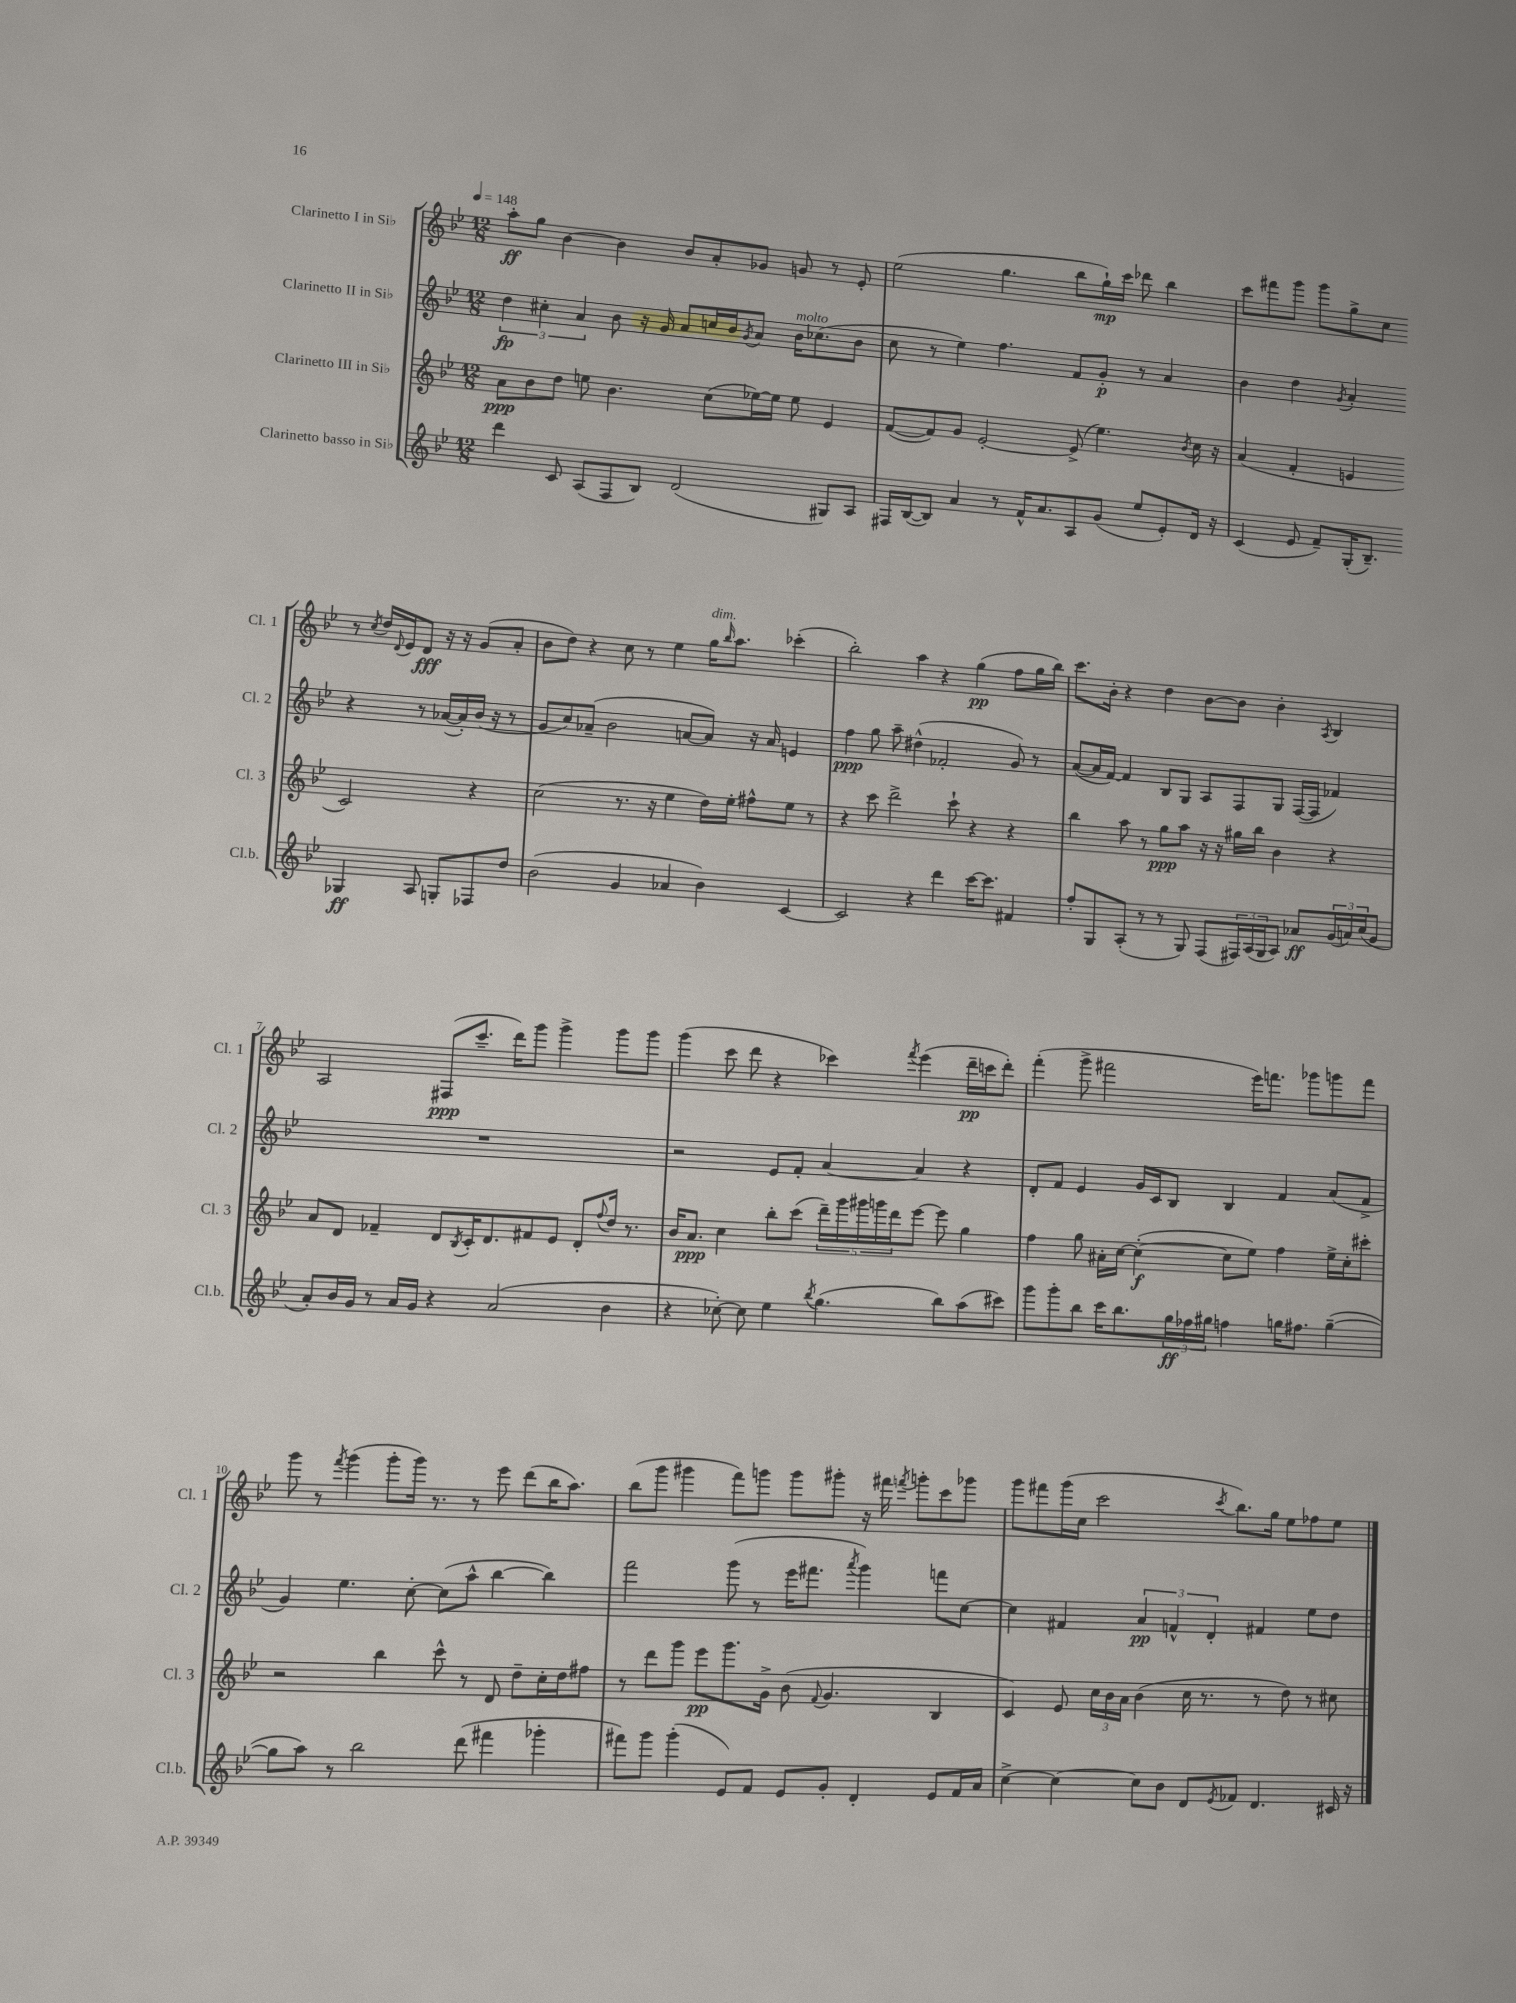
<<
\new StaffGroup <<
\new Staff = "s0" \with { instrumentName = "Clarinetto I in Sib" shortInstrumentName = "Cl. 1" } {
    \clef treble \key bes \major \numericTimeSignature \time 12/8 \tempo 4 = 148
    a''8-.\ff g''8 bes'4~ bes'4 bes'8 a'8-. ges'8 g'8 r8 ees'8-. |
    ees''2( g''4. bes''8 g''16-!\mp) c'''16 des'''8 bes''4 |
    c'''8 fis'''8 g'''8 g'''8 g''8-> c''8 r8 \acciaccatura { c''8 } d''16 \appoggiatura { d'8 } ees'16 d'8\fff r16 r16 g'8( a'8-. |
    bes'8 d''8) r4 c''8 r8 ees''4 g''16^\markup { \italic "dim." } \grace { bes''16 } a''8. ces'''4-.( |
    bes''2-.) a''4 r4 g''4\pp( f''8 g''16 bes''16) |
    c'''8. bes'16-. r4 d''4 bes'8~ bes'8 bes'4-. \acciaccatura { a8 } bes4 |
    a2 fis8\ppp( c'''8.-- d'''16) g'''8 g'''4-> g'''8 g'''8 |
    g'''4( c'''8 d'''8 r4 ces'''4) \acciaccatura { f'''8 } ees'''4( d'''16--\pp c'''16 d'''8-.) |
    f'''4-.( g'''8-> fis'''2 ees'''16) f'''8. ges'''8 g'''8 f'''8 |
    g'''8 r8 \acciaccatura { f'''8 } g'''4( g'''8-. g'''16) r8. r8 ees'''8 d'''8( bes''16 a''8.) |
    bes''8( g'''8 gis'''4 f'''8) g'''8 g'''8 gis'''8-. r16 fis'''16 \acciaccatura { f'''8 } g'''8-. c'''8 ges'''8 |
    g'''8 fis'''8 g'''16( c''16 c'''2 \acciaccatura { c'''8 } bes''8.) g''16 ees''8 fes''8 ees''8 \bar "|." |
}
\new Staff = "s1" \with { instrumentName = "Clarinetto II in Sib" shortInstrumentName = "Cl. 2" } {
    \clef treble \key bes \major \numericTimeSignature \time 12/8
    \tuplet 3/2 { d''4\fp cis''4-. a'4 } bes'8 r16 g'16 a'8 c''16 bes'16 \acciaccatura { g'8 } a'8 bes'16^\markup { \italic "molto" } ces''8.( bes'8 |
    c''8 r8 ees''4) f''4. f'8 g'8-.\p r8 a'4 |
    bes'4 d''4 \acciaccatura { g'8 } a'4-. r4 r8 aes'16~( aes'16-.) bes'16( r16 r8 |
    g'8 c''8) aes'8--( bes'2 a'8~ a'8) r16 a'16 e'4 |
    f''4\ppp g''8 a''8-- dis''4-^( fes'2-. g'8) r8 |
    a'8~( a'16 f'16~) f'4 bes8 g8 a8 f8 g8 f16~( f16 fes'4) |
    R1. |
    r2 ees'8 f'8-. a'4~ a'4 r4 |
    d'8-. f'8 ees'4 g'16 c'16 bes8 bes4 f'4 a'8( f'8-> |
    g'4) ees''4. c''8~-. c''8( a''8-^ bes''4~ bes''4) |
    f'''2 g'''8( r8 ees'''16 fis'''8. \acciaccatura { a'''8 } g'''4) f'''8 c''8~ |
    c''4 fis'4 \tuplet 3/2 { a'4\pp f'4-^ d'4-. } fis'4 ees''8 d''8 \bar "|." |
}
\new Staff = "s2" \with { instrumentName = "Clarinetto III in Sib" shortInstrumentName = "Cl. 3" } {
    \clef treble \key bes \major \numericTimeSignature \time 12/8
    a'8\ppp bes'8 d''8 e''8 bes'4. c''8( ees''16~) ees''16 ees''8 ees'4 |
    f'8~( f'8) g'8 ees'2~-. ees'8->( ees''4.) \acciaccatura { bes'8 } c''16 r16 |
    a'4( f'4-. e'4 c'2) r4 |
    c''2( r8. r16 ees''4 d''16) ees''16-. fis''8-^ ees''8 r8 |
    r4 c'''8 d'''2-> c'''8-! r4 r4 |
    bes''4 a''8 r8 g''8\ppp a''8 r16 r16 gis''16 bes''16 bes'4 r4 |
    a'8 d'8 fes'4-- d'8 \acciaccatura { bes8 } c'16-. d'8. fis'8 ees'8 d'8-. \appoggiatura { f''8 } d''16 r8. |
    bes'16 a'8.\ppp c''4 bes''8-. c'''8( \tuplet 5/4 { d'''16--) g'''16 gis'''16 g'''16 d'''16 } ees'''8~ ees'''8 g''4 |
    f''4 g''8 ais'16-. c''16~ c''4~-.\f( c''8 ees''8) f''4 ees''16-> c''16-. cis'''8-. |
    r2 bes''4 c'''8-^ r8 d'8 d''8-- c''16-. d''16 fis''8 |
    r8 d'''8 g'''8 ees'''8\pp g'''8. g'16-> bes'8( \appoggiatura { f'8 } g'4. bes4 |
    c'4) ees'8 \tuplet 3/2 { c''16 bes'16 a'16 } bes'4( c''16 r8. r8 d''8) r8 cis''8 \bar "|." |
}
\new Staff = "s3" \with { instrumentName = "Clarinetto basso in Sib" shortInstrumentName = "Cl.b." } {
    \clef treble \key bes \major \numericTimeSignature \time 12/8
    d'''4 c'8 a8( f8 bes8) d'2( gis8) a8 |
    fis16 bes16~( bes8) a'4 r8 f'16-^ a'8. a8 g'8( ees''8 ees'8-.) d'16 r16 |
    c'4( ees'8 f'8--) g16-.( bes8.--) ges4\ff a8 g8-. fes8 d''8 |
    bes'2( g'4 aes'4 bes'4) c'4~ |
    c'2 r4 d'''4 c'''16~ c'''8. fis'4 |
    f''8-. g8 a8-.( r8 r8 g8) f8( \tuplet 3/2 { fis16) a16( g16 } a8) aes'8\ff \tuplet 3/2 { g'16( a'16) c''16( } g'8 |
    a'8-.) bes'16 g'16 r8 a'16 g'16 r4 a'2( bes'4 |
    r4 ces''8~-.) ces''8 ees''4 \acciaccatura { bes''8 } g''4.( bes''8) a''8( cis'''8) |
    g'''8 g'''8-. bes''8 c'''16 bes''8. \tuplet 3/2 { g''16\ff fes''16 gis''16 } f''4 g''16 fis''8. g''4~--( |
    g''8 a''8) r8 bes''2 d'''8( fis'''4 ges'''4-. |
    fis'''8) g'''8 g'''4-.( ees'8) f'8 ees'8 g'8-. d'4-. ees'8 f'16 a'16 |
    c''4~-> c''4~ c''8 bes'8 d'8 \acciaccatura { ees'8 } fes'8 d'4. cis'16 r16 \bar "|." |
}
>>
>>
